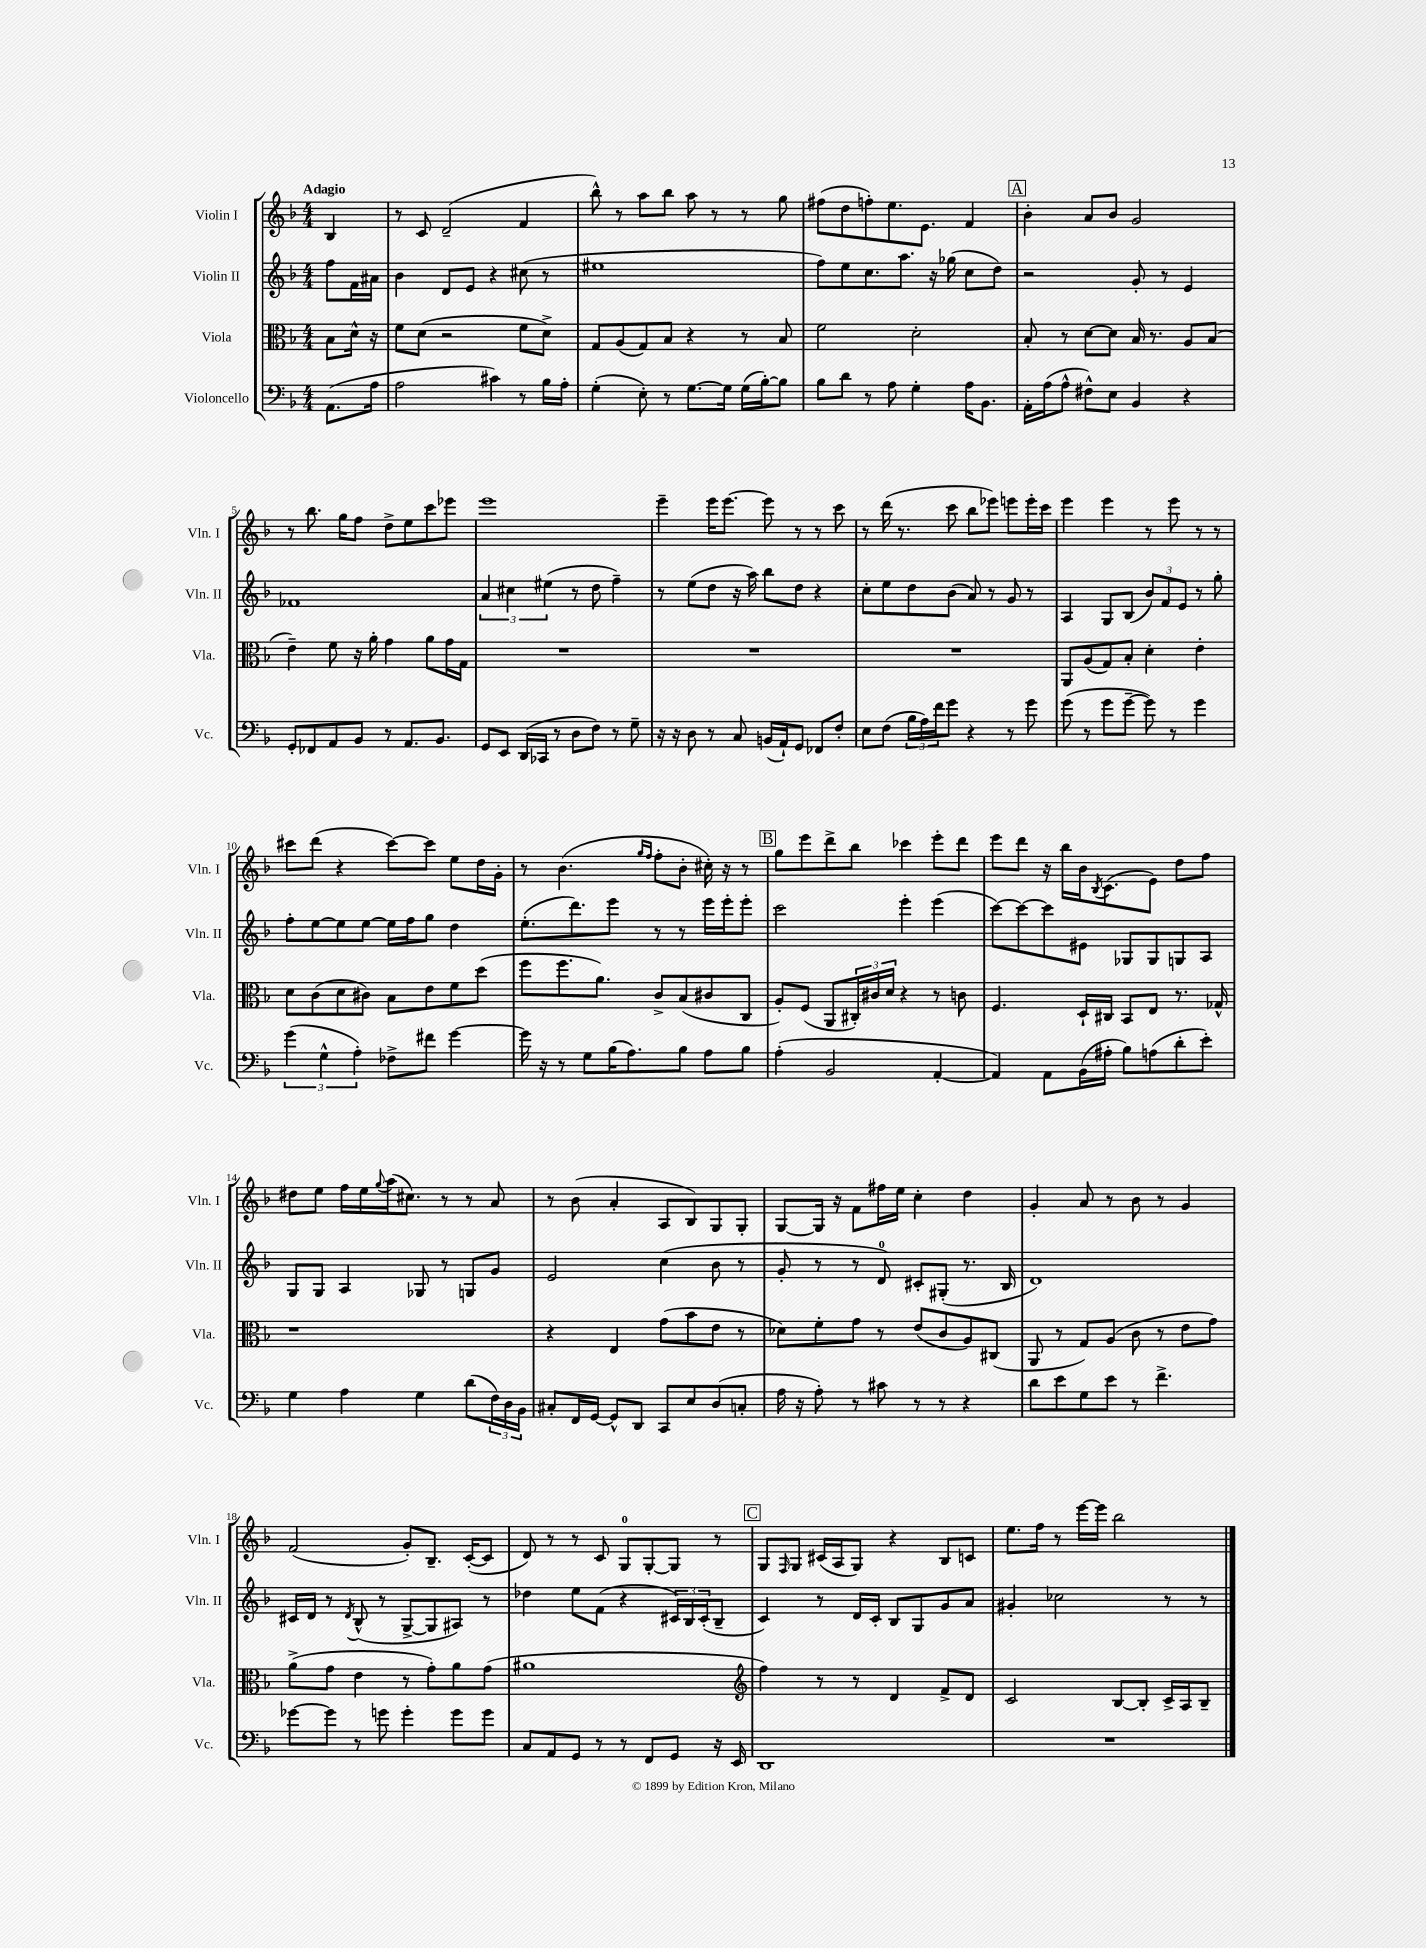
<<
\new StaffGroup <<
\new Staff = "s0" \with { instrumentName = "Violin I" shortInstrumentName = "Vln. I" } {
    \clef treble \key f \major \numericTimeSignature \time 4/4 \partial 4 \tempo "Adagio"
    bes4 |
    r8 c'8 d'2--( f'4 |
    bes''8-^) r8 a''8 bes''8 a''8 r8 r8 g''8 |
    fis''8( d''8 f''8-.) e''8. e'8. f'4 |
    \mark \markup { \box "A" } bes'4-. a'8 bes'8 g'2 |
    r8 bes''8. g''16 f''8 d''8-> e''8 c'''8 ees'''8 |
    e'''1 |
    e'''4-- e'''16 e'''8.~ e'''8 r8 r8 c'''8 |
    r8 d'''16( r8. c'''8 bes''8 ees'''8) e'''8 e'''16-. c'''16 |
    e'''4 e'''4 r8 e'''8 r8 r8 |
    cis'''8 d'''8( r4 cis'''8~) cis'''8 e''8 d''16 g'16-. |
    r8 bes'4.( \grace { g''16 f''16 } f''8-. bes'8-. cis''16-.) r16 r8 |
    \mark \markup { \box "B" } g''8 e'''8 d'''8-> bes''8 ces'''4 e'''8-. d'''8 |
    e'''8 d'''8 r16 bes''16 bes'16 \acciaccatura { bes8 } c'8.( e'8) d''8 f''8 |
    dis''8 e''8 f''16 e''16 \appoggiatura { g''8 } a''16( cis''8.) r8 r8 a'8 |
    r8 bes'8( a'4-. a8 bes8) g8 g8-. |
    g8~ g16 r16 f'8 fis''16 e''16 c''4-. d''4 |
    g'4-. a'8 r8 bes'8 r8 g'4 |
    f'2( g'8-.) bes8.-- c'16~-.( c'8 |
    d'8) r8 r8 c'8 g8-0 g8~-. g8 r8 |
    \mark \markup { \box "C" } g8 \grace { f16 } g8 cis'16( a16 g8) r4 bes8 c'8 |
    e''8. f''16 r8 e'''16~ e'''16 bes''2 \bar "|." |
}
\new Staff = "s1" \with { instrumentName = "Violin II" shortInstrumentName = "Vln. II" } {
    \clef treble \key f \major \numericTimeSignature \time 4/4 \partial 4
    f''8 f'16 ais'16 |
    bes'4 d'8 e'8 r4 cis''8( r8 |
    eis''1 |
    f''8) e''8 c''8. a''8. r16 ges''16( c''8 d''8) |
    \mark \markup { \box "A" } r2 g'8-. r8 e'4 |
    fes'1 |
    \tuplet 3/2 { a'4 cis''4 eis''4( } r8 d''8 f''4--) |
    r8 e''8( d''8 r16 a''16) bes''8 d''8 r4 |
    c''8-. e''8 d''8 bes'8( a'8) r8 g'8 r8 |
    a4 g8 bes8( \tuplet 3/2 { bes'8) f'8 e'8 } r8 g''8-. |
    f''8-. e''8~ e''8 e''8~ e''16 f''16 g''8 d''4 |
    e''8.-.( d'''8.) e'''8 r8 r8 e'''16 e'''16-. e'''8-. |
    \mark \markup { \box "B" } c'''2 e'''4-. e'''4( |
    c'''8~) c'''8~ c'''8 eis'8 ges8 ges8 g8 a8 |
    g8 g8 a4 ges8 r8 g8 g'8 |
    e'2 c''4( bes'8 r8 |
    g'8-. r8 r8 d'8-0) cis'8-. gis8-.( r8. bes16 |
    d'1) |
    cis'16 d'16 r8 \acciaccatura { d'8 } bes8-^( r8 g8~-> g8 ais8) r8 |
    des''4 e''8 f'8( r4 \tuplet 3/2 { cis'16) bes16 cis'16-.( } bes8-- |
    \mark \markup { \box "C" } c'4) r8 d'16 c'16-. bes8 g8 g'8 a'8 |
    gis'4-. ces''2 r8 r8 \bar "|." |
}
\new Staff = "s2" \with { instrumentName = "Viola" shortInstrumentName = "Vla." } {
    \clef alto \key f \major \numericTimeSignature \time 4/4 \partial 4
    bes8 d'16-^ r16 |
    f'8 d'8( r2 f'8 d'8->) |
    g8 a8( g8) bes8 r4 r8 bes8 |
    f'2 d'2-. |
    \mark \markup { \box "A" } bes8-. r8 d'8~ d'8 bes16 r8. a8 bes8( |
    e'4--) f'8 r16 a'16-. g'4 a'8 g'16 g16 |
    R1 |
    R1 |
    R1 |
    a,8 a8( g8) bes8-. d'4-. e'4-. |
    d'8 c'8( d'8 cis'8) bes8 e'8 f'8 d''8( |
    f''8 f''8. a'8.) c'8-> bes8( cis'8 c8 |
    \mark \markup { \box "B" } a8-.) f8( a,8 \tuplet 3/2 { cis16-.) cis'16 d'16 } r4 r8 c'8 |
    f4. d16-! cis16 bes,8 e8 r8. ges16-^ |
    r1 |
    r4 e4 g'8( bes'8 e'8 r8 |
    des'8) f'8-. g'8 r8 e'8( c'8 a8) cis8( |
    a,8 r8 g8) a8( c'8 r8 e'8 g'8) |
    a'8->( g'8 e'4 r8 g'8-.) a'8 g'8( |
    ais'1 |
    \mark \markup { \box "C" } \clef treble f''4) r8 r8 d'4 f'8-> d'8 |
    c'2 bes8~ bes8-. c'16-> a16 bes8-- \bar "|." |
}
\new Staff = "s3" \with { instrumentName = "Violoncello" shortInstrumentName = "Vc." } {
    \clef bass \key f \major \numericTimeSignature \time 4/4 \partial 4
    a,8.( a16 |
    a2 cis'4) r8 bes16 a16-. |
    g4-.( e8-.) r8 g8.~ g16 g16( bes16~-.) bes8 |
    bes8 d'8 r8 a8 g4-. a16 bes,8. |
    \mark \markup { \box "A" } a,16-. a16( a8-^ fis8-^) e8 bes,4 r4 |
    g,8-. fes,8 a,8 bes,8 r8 a,8. bes,8. |
    g,8 e,8 d,16( ces,16 r8 d8 f8) r8 g8-- |
    r16 r16 d8 r8 c8 b,16( a,16-!) g,8 fes,8 f8-. |
    e8 f8( \tuplet 3/2 { bes16 a16) f'16 } g'8 r4 r8 g'8 |
    g'8( r8 g'8 g'8~-- g'8) r8 g'4 |
    \tuplet 3/2 { g'4( g4-^ a4-.) } fes8-> fis'8 g'4~ |
    g'16 r16 r8 g8 bes16( a8.) bes8 a8 bes8 |
    \mark \markup { \box "B" } a4-.( bes,2 a,4~-. |
    a,4) a,8 bes,16( ais16-. bes8) a8( d'8-. e'8-.) |
    g4 a4 g4 d'8( \tuplet 3/2 { f16) d16 bes,16 } |
    cis8-. f,16 g,16~ g,8-^ d,8 c,8 e8 d8( c8-. |
    a16 r16 a8-.) r8 cis'8 r8 r8 r4 |
    d'8 e'8 g8 e'8 r8 f'4.-> |
    ges'8~ ges'8 r8 g'8 g'4-. g'8 g'8 |
    c8 a,8 g,8 r8 r8 f,8 g,8 r16 e,16 |
    \mark \markup { \box "C" } d,1 |
    R1 \bar "|." |
}
>>
>>
